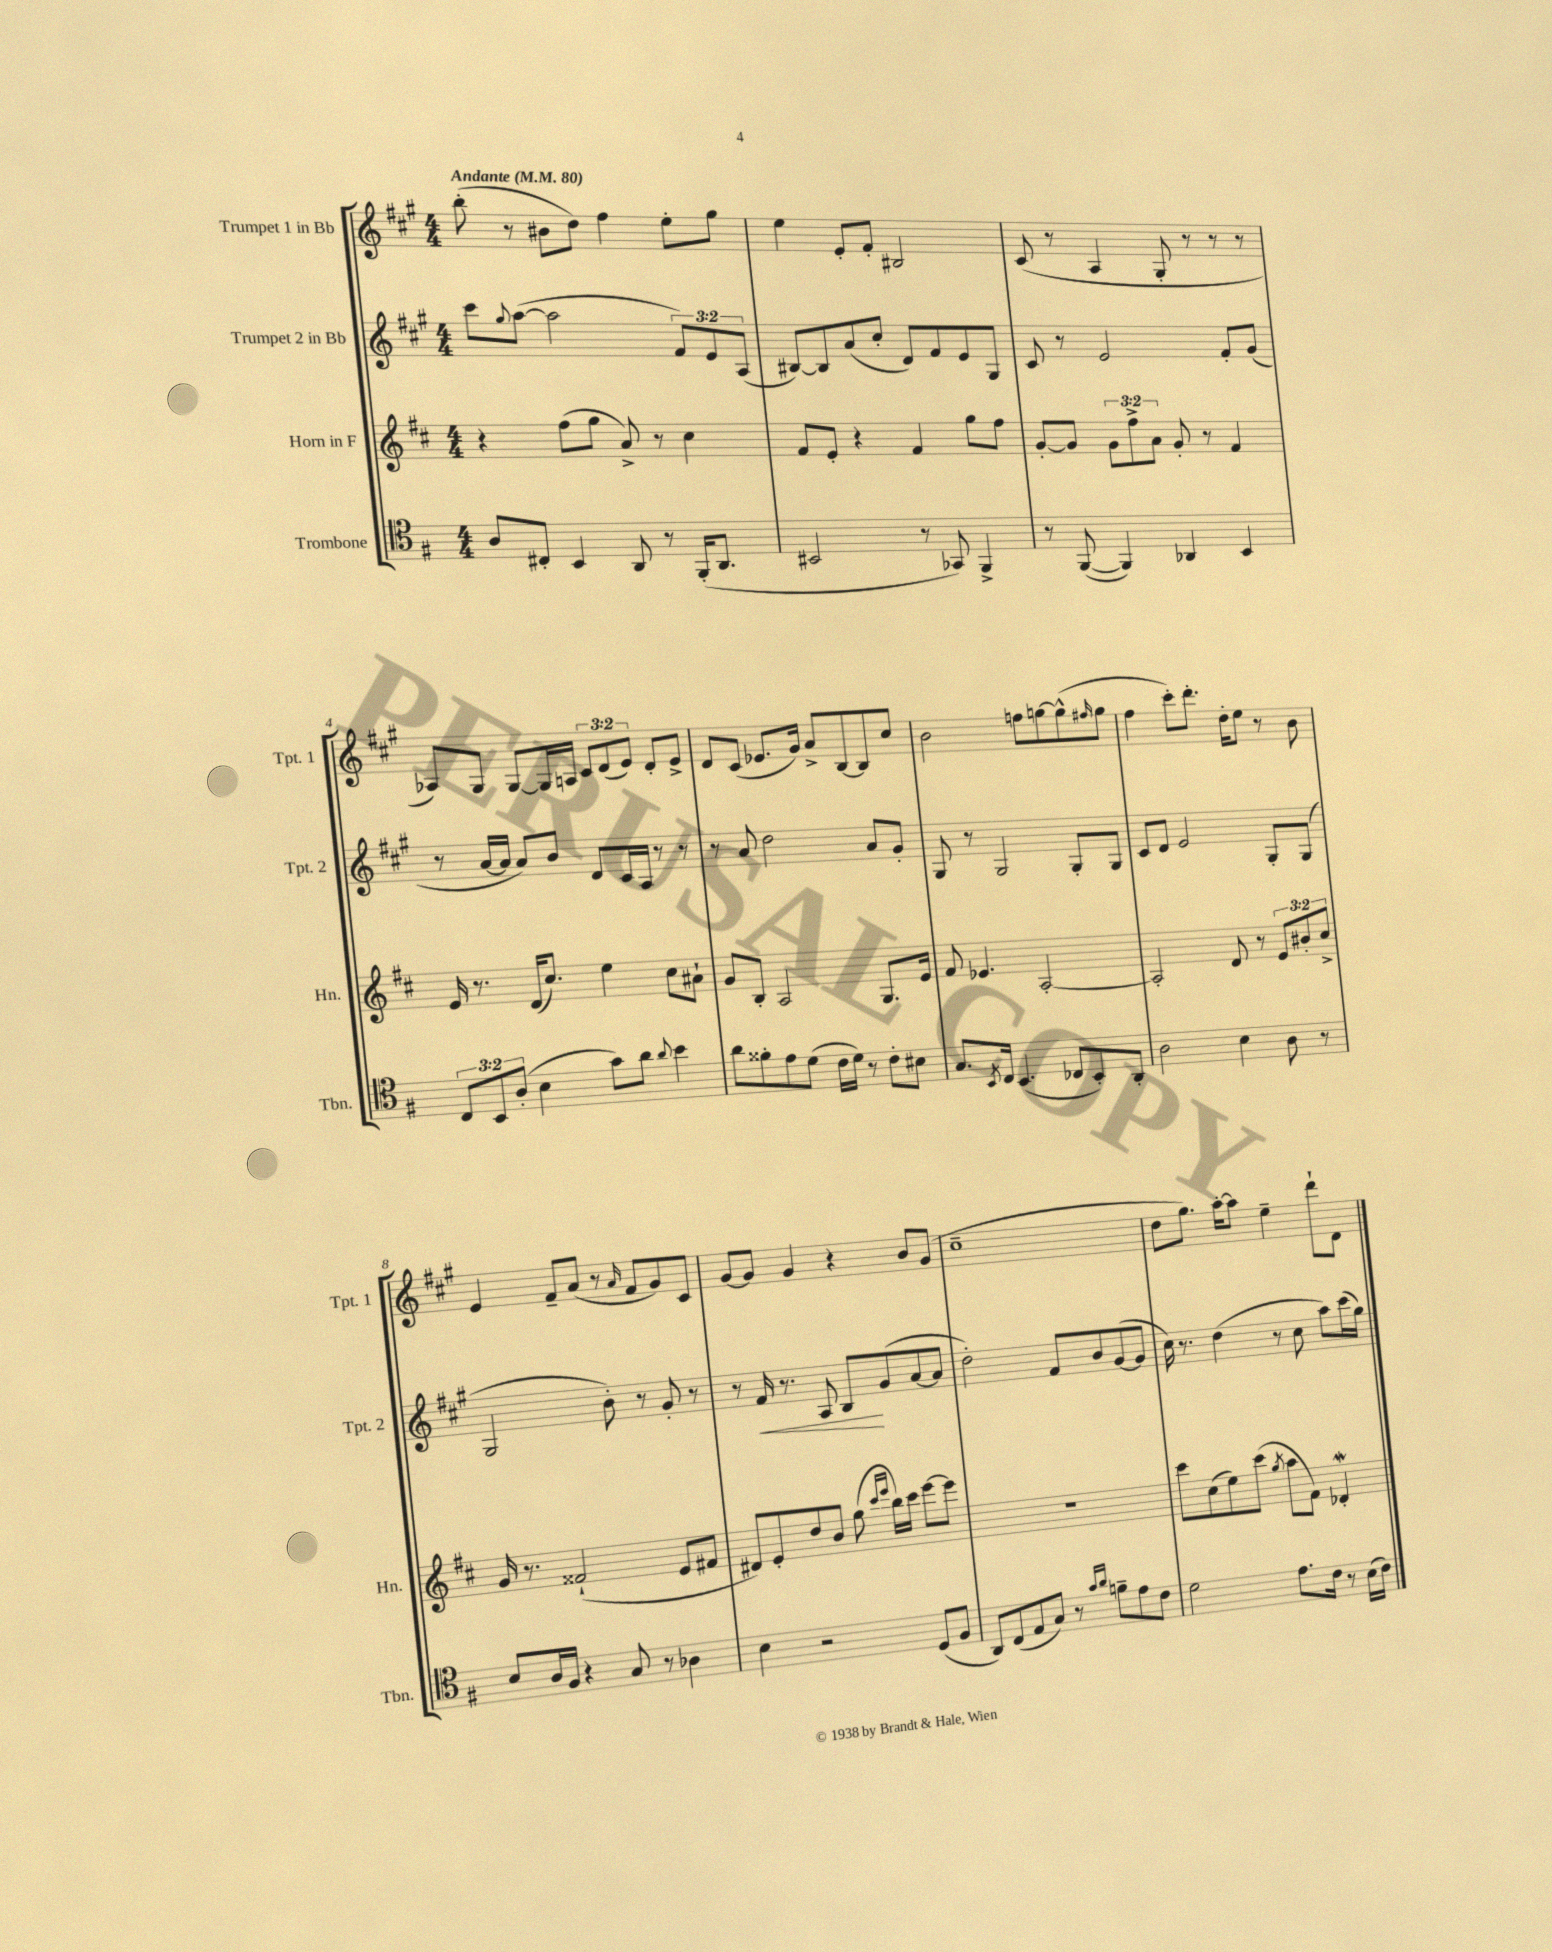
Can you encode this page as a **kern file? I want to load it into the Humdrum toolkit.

**kern	**kern	**kern	**kern
*staff4	*staff3	*staff2	*staff1
*clefC4	*clefG2	*clefG2	*clefG2
*k[f#]	*k[f#c#]	*k[f#c#g#]	*k[f#c#g#]
*M4/4	*M4/4	*M4/4	*M4/4
*MM80	*MM80	*MM80	*MM80
8A	4r	8ccc#	(8bb'
.	.	8qqgg#	.
8C#'	.	([8aa	8r
4BB	(8ff#	2aa]	8b#
.	8gg	.	8dd)
8AA	8a^)	.	4ff#
8r	8r	.	.
(16FF#'	4cc#	12f#)	8ee'
8.AA	.	.	.
.	.	12e	.
.	.	.	8gg#
.	.	(12A	.
=	=	=	=
2BB#	8f#	[8B#)	4ee
.	8e'	8B#]	.
.	4r	(8a	8e'
.	.	8cc#'	8f#'
8r	4f#	8d)	2B#
8GG-)	.	8f#	.
4FF#^	8gg	8e	.
.	8ff#	8G#	.
=	=	=	=
8r	[8g'	8c#	(8c#
([8FF#	8g]	8r	8r
4FF#])	12g	2e	4A
.	12ff#^	.	.
.	12a	.	.
4AA-	8g'	.	8G#'
.	8r	.	8r
4BB	4f#	8f#'	8r
.	.	(8g#	8r
=	=	=	=
12C	16e	8r	8A-)
.	8.r	.	.
12BB	.	.	.
.	.	[16a	8G#
(12A'	.	.	.
.	.	16a]	.
4B	(16d	8a)	[8G#
.	8.cc#)	.	.
.	.	8b	16G#]
.	.	.	16A
8g)	4ee	8d	12c#
.	.	.	(12d
8a	.	16c#	.
.	.	.	12e)
.	.	16A	.
8qqa	.	.	.
4b	8cc#	8r	8d'
.	8a#`	8r	8e^
=	=	=	=
8a	8g	8r	8d
8f##'	8B'	8a	(8c#
8e	2A	2dd	8.e-
(8d	.	.	.
.	.	.	16g#)
16c	.	.	8a^
16d)	.	.	.
8r	.	.	[8B
8c'	8.G	8a	8B]
8B#	.	8g#'	8cc#
.	16e	.	.
=	=	=	=
8.G	8f#	8G#	2b
.	4.e-	8r	.
8qBB	.	.	.
16C	.	.	.
(4.BB	.	2G#	.
.	[2A'	.	8ff
8C-	.	.	[8gg
8BB')	.	8G#'	(8gg^^]
.	.	.	16qqff#
8AA'	.	8G#	8gg
=	=	=	=
2A	2A']	8c#	4ff#
.	.	8d	.
.	.	2e	8ccc#')
.	.	.	8.ddd'
4B	8d	.	.
.	.	.	16dd'
.	8r	.	8ee
8A	12e	8G#'	8r
.	12b#'	.	.
8r	.	(8G#	8b
.	12cc#^	.	.
=	=	=	=
8B	16g	2G#	4e
.	8.r	.	.
16A	.	.	.
16F#	.	.	.
4r	(2f##`	.	8f#~
.	.	.	(8a
8G	.	8b')	8r
.	.	.	16qqa
8r	.	8r	8f#
4A-	8e	8g#'	8g#)
.	8f#	8r	8c#
=	=	=	=
4B	8d#)	8r	[8g#
.	8e'	16f#	8g#]
.	.	8.r	.
2r	8dd	.	4g#
.	8b	8A	.
.	(8gg	8B	4r
.	16qqccc#	.	.
.	16qqeee	.	.
.	16bb)	(8g#	.
.	16ccc#	.	.
(8D	[8eee	[8a	8b
8F#	8eee]	8a]	(8g#
=	=	=	=
8AA)	1r	2dd')	1cc#~
(8C	.	.	.
8E	.	.	.
8G)	.	.	.
8r	.	8f#	.
16qqg	.	.	.
16qqa	.	.	.
8f~	.	8b	.
8e	.	([8g#	.
8c	.	8g#]	.
=	=	=	=
2d	8ccc#	16cc#)	8dd
.	.	8.r	.
.	(8cc#	.	8.gg#)
.	8ee)	(4dd	.
.	.	.	[16aa'
.	(8ccc#	.	8aa]
.	8qgg	.	.
8.e	8aa	8r	4ee~
.	8f#)	8cc#	.
16c	.	.	.
8r	4d-'	8aa)	8ddd`
(16B	.	(16ccc#	8d
16c)	.	16gg#)	.
==	==	==	==
*-	*-	*-	*-
